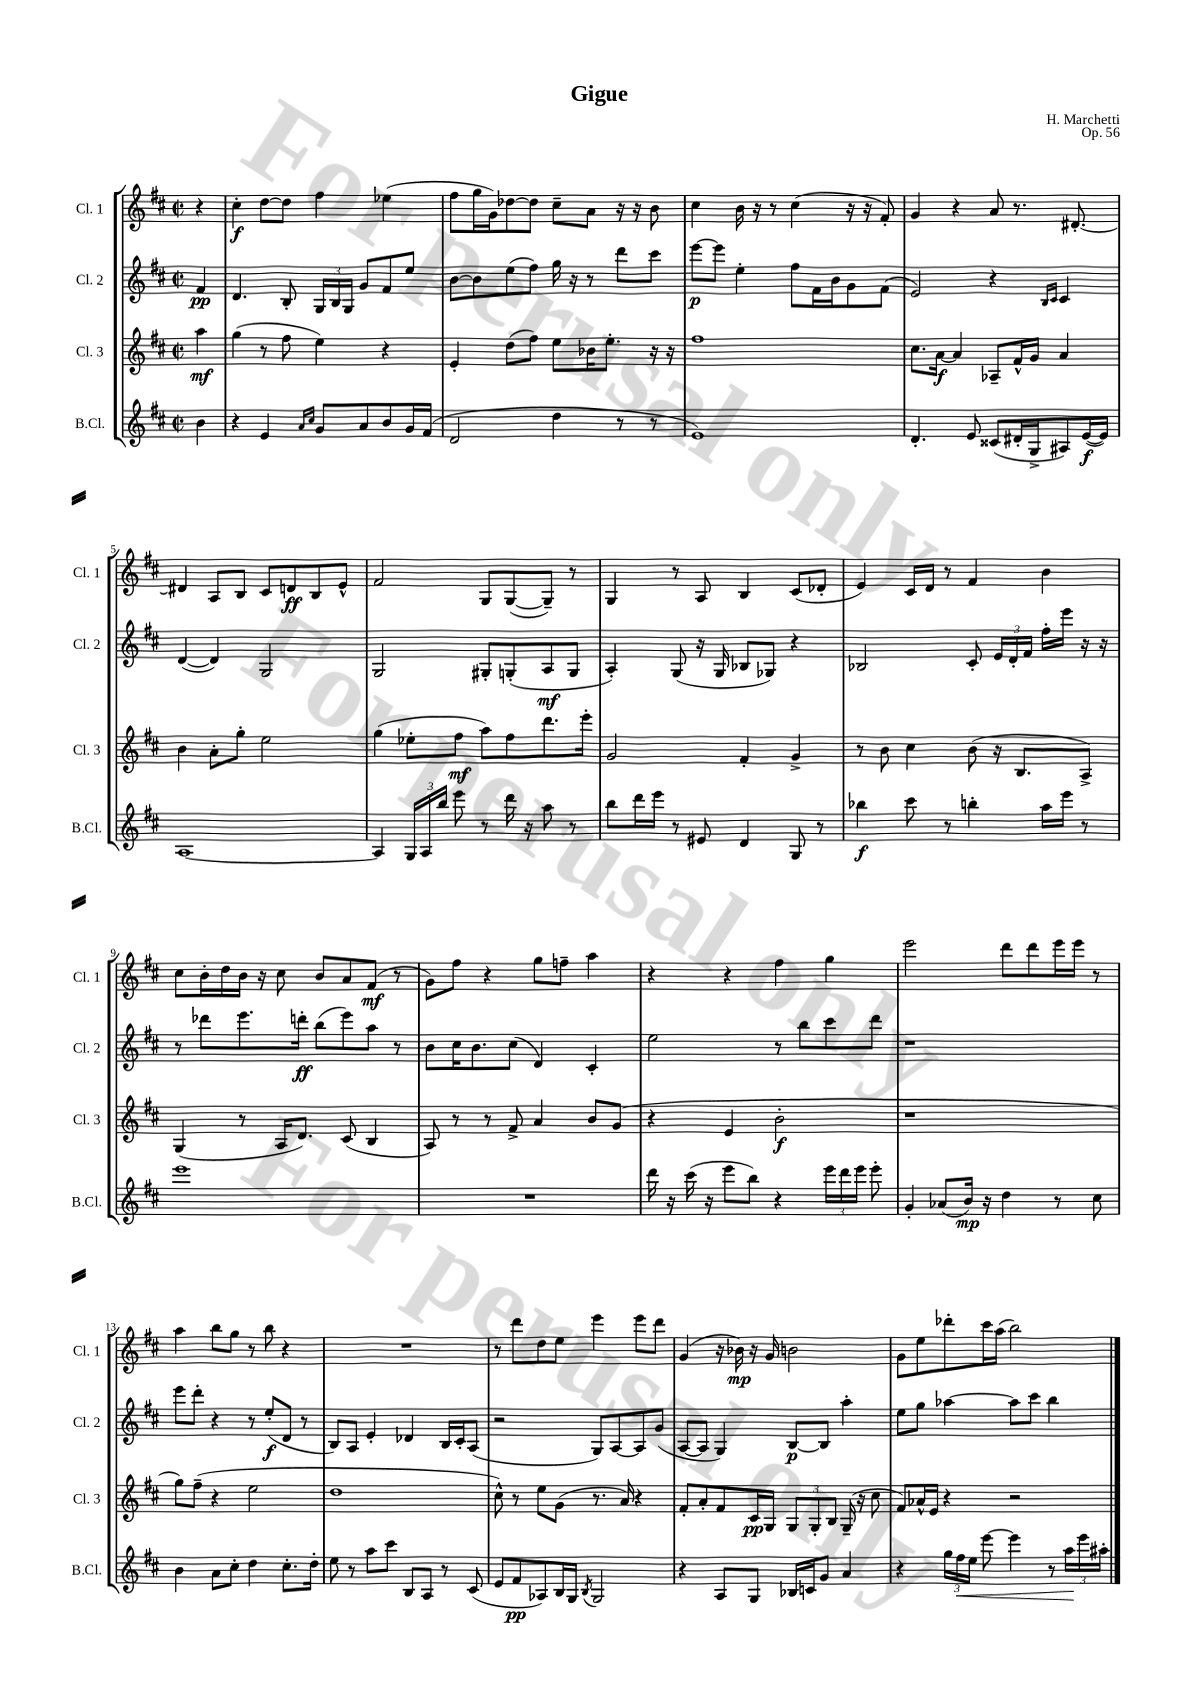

**kern	**kern	**kern	**kern
*staff4	*staff3	*staff2	*staff1
*clefG2	*clefG2	*clefG2	*clefG2
*k[f#c#]	*k[f#c#]	*k[f#c#]	*k[f#c#]
*M2/2	*M2/2	*M2/2	*M2/2
*met(c|)	*met(c|)	*met(c|)	*met(c|)
4b	4aa	4f#	4r
=	=	=	=
4r	(4gg	4.d	4cc#'
4e	8r	.	[8dd
.	8ff#	8B'	8dd]
16qqa	.	.	.
16qqcc#	.	.	.
8g	4ee)	24G	4ff#
.	.	24B	.
.	.	24G	.
8a	.	8g	.
8b	4r	8f#	(4ee-
16g	.	8ee	.
(16f#	.	.	.
=	=	=	=
2d	4e'	[8b	8ff#
.	.	8b]	16gg
.	.	.	16g)
.	(8dd	(8ee	[8dd-
.	8ff#)	8ff#)	8dd-]
4dd	8ee	16gg	8cc#~
.	.	16r	.
.	16b-	8r	8a
.	8.ee'	.	.
8r	.	8ddd	16r
.	.	.	16r
8r	16r	8ccc#	8b
.	16r	.	.
=	=	=	=
1e)	1ff#	[8eee	4cc#
.	.	8eee]	.
.	.	4ee'	16b
.	.	.	16r
.	.	.	8r
.	.	8ff#	(4cc#
.	.	16f#	.
.	.	16b	.
.	.	8g	16r
.	.	.	16r
.	.	(8f#	8f#')
=	=	=	=
4.d'	8.cc#	2e)	4g
.	[16a	.	.
.	4a]	.	4r
8e	.	.	.
(8c##	8A-~	4r	8a
16d#'	16f#^^	.	8.r
16G^	16g	.	.
.	.	16qqB	.
.	.	16qqc#	.
8A#)	4a	4c#	.
.	.	.	[8.d#'
([16e	.	.	.
16e])	.	.	.
=	=	=	=
[1A	4b	([4d	4d#]
.	8a'	4d])	8A
.	8gg'	.	8B
.	2ee	2G	8c#
.	.	.	8d
.	.	.	8B
.	.	.	8e^^
=	=	=	=
4A]	(4gg	2G	2f#
24G	8ee-'	.	.
24A	.	.	.
24bb	.	.	.
8eee	8ff#	.	.
8r	8aa)	8G#'	8G
16ddd	8ff#	(8G'	([8G
16r	.	.	.
8aa	8.ddd	8A	8G~])
8r	.	8G	8r
.	16eee'	.	.
=	=	=	=
8bb	2g	4A')	4G
16ddd	.	.	.
16eee	.	.	.
8r	.	(8G	8r
8e#	.	16r	8A
.	.	16G	.
4d	4f#'	8B-	4B
.	.	8G-)	.
8G	4g^	4r	(8c#
8r	.	.	8d-'
=	=	=	=
4bb-	8r	2B-	4e)
.	8b	.	.
8ccc#	4cc#	.	16c#
.	.	.	16d
8r	.	.	8r
4bb'	(8b	8c#'	4f#
.	16r	24e	.
.	.	24d'	.
.	8.B	.	.
.	.	24f#	.
16aa	.	16ff#'	4b
16eee	.	16eee	.
8r	8A^)	16r	.
.	.	16r	.
=	=	=	=
1eee	(4G	8r	8cc#
.	.	8ddd-	16b'
.	.	.	16dd
.	8r	8.eee	16b
.	.	.	16r
.	16A	.	8cc#
.	8.d)	16ddd'	.
.	.	(8bb	8b
.	(8c#	8eee)	8a
.	4B	8aa	(8f#
.	.	8r	8r
=	=	=	=
1r	8A)	8b	8g)
.	8r	16cc#	8ff#
.	.	8.b	.
.	8r	.	4r
.	8f#^	(8cc#	.
.	4a	4d)	8gg
.	.	.	8ff~
.	8b	4c#'	4aa
.	(8g	.	.
=	=	=	=
16ddd	4r	2ee	4r
16r	.	.	.
(16ccc#	.	.	.
16r	.	.	.
8eee	4e	.	4r
8bb)	.	.	.
4r	2b'	8r	4ff#
.	.	8bb	.
24eee	.	8ccc#	4gg
24ddd	.	.	.
24eee	.	.	.
8eee'	.	8ddd	.
=	=	=	=
4g'	1r	1r	2eee
(8a-	.	.	.
16b)	.	.	.
16r	.	.	.
4dd	.	.	8ddd
.	.	.	8ddd
8r	.	.	16eee
.	.	.	16eee
8cc#	.	.	8r
=	=	=	=
4b	8gg)	8eee	4aa
.	(8ff#~	8ddd'	.
8a	4r	4r	8bb
8cc#'	.	.	8gg
4dd	2ee	8r	8r
.	.	(8ee'	8bb
8.cc#'	.	8d	4r
.	.	8r	.
16dd'	.	.	.
=	=	=	=
8ee	1dd	8B)	1r
8r	.	8A	.
8aa	.	4e'	.
8ccc#	.	.	.
8B	.	4d-	.
8A	.	.	.
8r	.	16B	.
.	.	16c#'	.
(8c#	.	(8A	.
=	=	=	=
8e	8cc#^^)	2r	8r
8f#	8r	.	8ddd
8A-)	8ee	.	8dd
16B	(8g	.	8ee
16G	.	.	.
8qB	.	.	.
2G	8.r	8G)	4eee
.	.	[8A	.
.	16a)	.	.
.	4r	8A]	8eee
.	.	(8g	8ddd
=	=	=	=
4r	8f#'	[8A	(4g
.	8a'	8A]	.
8A	8f#	4G)	16r
.	.	.	16b-)
8G	16c#	.	16r
.	16G	.	16g
16B-	12G	[8B	2b
16c	.	.	.
.	12G'	.	.
8g	.	8B]	.
.	12B	.	.
4a	(16G~	4aa'	.
.	16r	.	.
.	8cc#	.	.
=	=	=	=
4r	8f#)	8ee	8g
.	16a-^^	8gg	8ee
.	16e	.	.
24gg	4r	[4aa-	8ddd-'
24ff#	.	.	.
24ee	.	.	.
[8eee	.	.	16ccc#
.	.	.	(16aa
4eee]	2r	8aa-]	2bb)
.	.	8ccc#	.
8r	.	4bb	.
24aa	.	.	.
24eee	.	.	.
24aa#'	.	.	.
==	==	==	==
*-	*-	*-	*-
